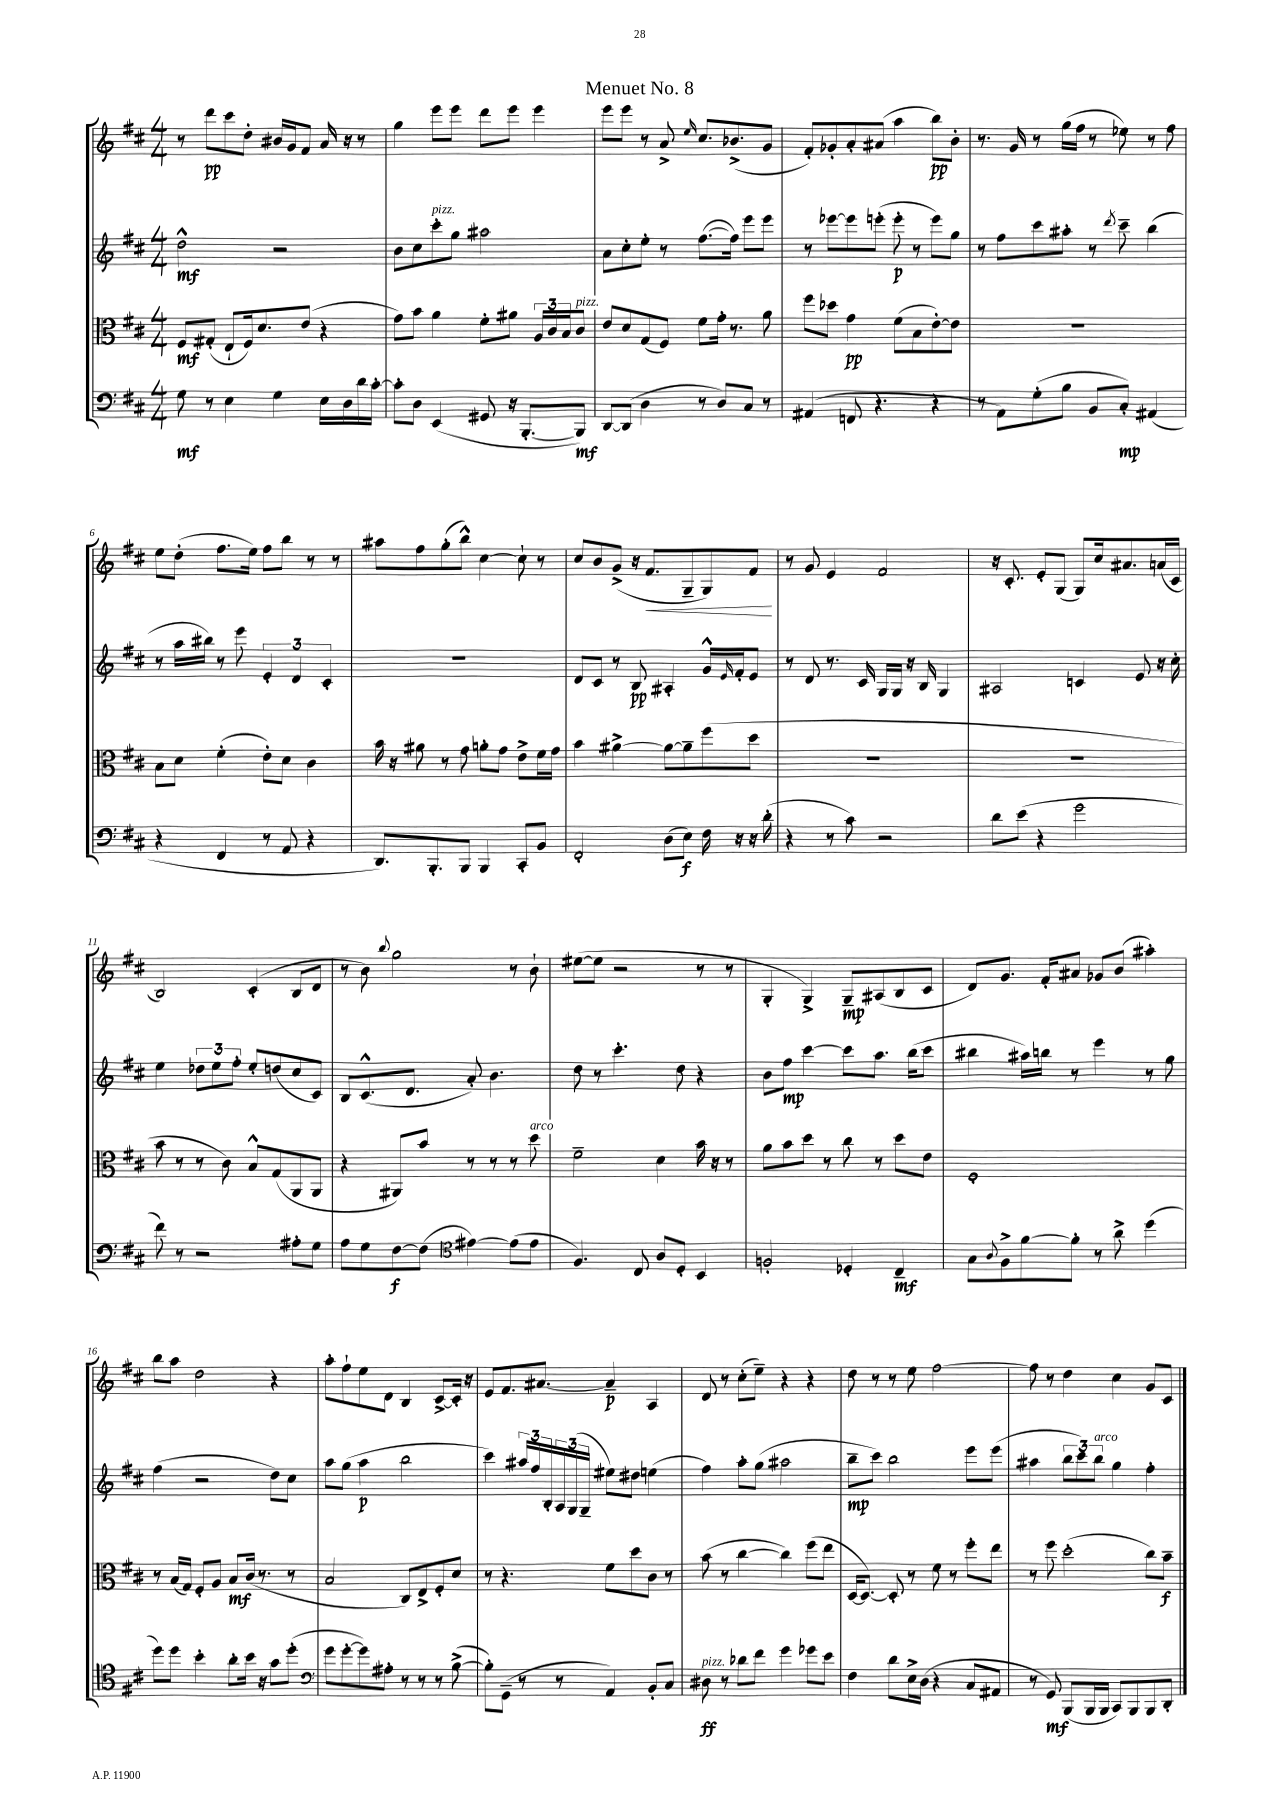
\header { title = "Menuet No. 8" }
<<
\new StaffGroup <<
\new Staff = "s0" {
    \clef treble \key d \major \numericTimeSignature \time 4/4
    r8 d'''8\pp cis'''8 d''8-. bis'16 g'16 fis'8 a'16 r16 r8 |
    g''4 e'''8 e'''8 d'''8 e'''8 e'''4 |
    e'''8 e'''8 r8 a'8-> \grace { e''16 } cis''8. bes'8.->( g'8 |
    fis'8-.) ges'8-. a'8-. ais'8( a''4 b''8\pp) b'8-. |
    r8. g'16 r8 g''16( fis''16 r8 ees''8) r8 fis''8 |
    e''8 d''8-.( fis''8. e''16) fis''8 b''8 r8 r8 |
    ais''8 fis''8 g''8-.( b''8-^) cis''4~ cis''8-! r8 |
    cis''8 b'8 g'8->( r16 fis'8.\< g8-- g8) fis'8\! |
    r8 g'8 e'4 fis'2 |
    r16 cis'8.-. e'8-. g8( g8) cis''16 ais'8. a'16( cis'16 |
    b2) cis'4-.( b8 d'8 |
    r8 b'8) \appoggiatura { b''8 } g''2 r8 b'8-! |
    eis''8~( eis''8 r2 r8 r8 |
    g4-. g4->) g8--\mp ais8( b8 cis'8 |
    d'8) g'8. fis'16-. ais'8 ges'8 b'8( ais''4-.) |
    b''8 a''8 d''2 r4 |
    a''8-. fis''8-! e''8 d'8 b4 cis'8~-> cis'16-. r16 |
    e'8 fis'8. ais'8.~ ais'4--\p a4 |
    d'8 r8 cis''8-.( e''8--) r4 r4 |
    d''8 r8 r8 e''8 fis''2~ |
    fis''8 r8 d''4 cis''4 g'8 cis'8 \bar "|." |
}
\new Staff = "s1" {
    \clef treble \key d \major \numericTimeSignature \time 4/4
    d''2-^\mf r2 |
    b'8 cis''8 cis'''8-.^\markup { \italic "pizz." } g''8 ais''2 |
    a'8 cis''8-. e''8-. r8 fis''8.~( fis''16) e'''8 e'''8 |
    r8 ees'''8~ ees'''8 e'''8-.( e'''8-.\p r8 e'''8) g''8 |
    r8 fis''8 cis'''8 ais''8-. r8 \acciaccatura { d'''8 } cis'''8-- b''4( |
    r8 a''16 bis''16) r8 e'''8 \tuplet 3/2 { e'4-. d'4 cis'4-. } |
    R1 |
    d'8 cis'8 r8 b8\pp ais4-. g'16-^ \grace { e'16 } fis'16-. e'8 |
    r8 d'8 r8. cis'16 g16 g16 r16 b16 g4 |
    ais2 c'4 e'8 r16 cis''16-. |
    e''4 \tuplet 3/2 { des''8 e''8 fis''8-. } e''8-. d''8( cis''8 cis'8) |
    b8 cis'8.-^( d'8. a'8-.) b'4. |
    d''8 r8 cis'''4.-. d''8 r4 |
    b'8 fis''8\mp cis'''4~ cis'''8 a''8. b''16( cis'''8 |
    bis''4 ais''16) b''16 r8 e'''4 r8 g''8 |
    fis''4( r2 d''8) cis''8 |
    a''8 g''8( a''4\p b''2 |
    cis'''4) \tuplet 3/2 { ais''16 fis''16 b16-. } \tuplet 3/2 { a16 g16( g16-- } eis''8) dis''8 e''4( |
    fis''4) a''8-. g''8( ais''2 |
    b''8--\mp cis'''8) b''2 e'''8 e'''8( |
    ais''4 \tuplet 3/2 { b''8 cis'''8) b''8^\markup { \italic "arco" } } g''4 fis''4-. \bar "|." |
}
\new Staff = "s2" {
    \clef alto \key d \major \numericTimeSignature \time 4/4
    fis8\mf gis8-.( e8-! fis16) d'8. e'8( r4 |
    g'8) b'8 a'4 fis'8-. ais'8 \tuplet 3/2 { a16 cis'16 b16 } cis'8^\markup { \italic "pizz." } |
    e'8 d'8 g8( fis8) fis'8 g'16-. r8. a'8 |
    fis''8 des''8 g'4\pp fis'8( b8 e'8~-.) e'8 |
    R1 |
    b8 d'8 fis'4-.( e'8-.) d'8 cis'4 |
    b'16 r16 ais'8 r8 g'8 a'8-. g'8 e'8-> fis'16 g'16 |
    b'4 ais'4~-> ais'8~ ais'8-- fis''8( d''8 |
    R1 |
    R1 |
    b'8 r8 r8 cis'8) b8-^ g8( a,8 a,8 |
    r4 ais,8) b'8 r8 r8 r8 d''8^\markup { \italic "arco" } |
    fis'2-- d'4 b'16 r16 r8 |
    a'8 b'8 d''8 r8 cis''8 r8 d''8 e'8 |
    fis1-. |
    r8 b16( g16) fis8-. a8 b8\mf cis'16( r8. r8 |
    b2 cis8) e8-> fis8-. d'8 |
    r8 r4. fis'8 d''8 cis'8 r8 |
    b'8( r8 cis''4~ cis''4) fis''8( e''8 |
    d16~ d8.~) d8-. r8 fis'8 r8 fis''8-. e''8 |
    r8 fis''8 d''2-.( cis''8) b'8--\f \bar "|." |
}
\new Staff = "s3" {
    \clef bass \key d \major \numericTimeSignature \time 4/4
    g8\mf r8 e4 g4 e16 d16 d'16 cis'16~-. |
    cis'8-. d8 e,4( gis,8 r16 b,,8.~-. b,,8\mf) |
    d,8~ d,8( d4 r8 d8) cis8 r8 |
    ais,4( f,8 r4. r4 |
    r8 a,8) g8-.( b8 b,8 cis8-.\mp) ais,4( |
    r4 fis,4 r8 a,8 r4 |
    d,8.) b,,8.-. b,,8 b,,4 cis,8-. b,8 |
    fis,2-. d8( e8\f) fis16 r16 r16 d'16-.( |
    r4 r8 cis'8) r2 |
    d'8 e'8( r4 g'2 |
    fis'8) r8 r2 ais8-. g8 |
    a8 g8 fis8~\f fis8( \clef tenor eis'4~) eis'8( eis'8 |
    fis4.) cis8 a8 d8-. b,4 |
    f2-. des4-. cis4--\mf |
    g8 \appoggiatura { a8 } fis8-> fis'8~ fis'8-. r8 a'8-> d''4( |
    d''8) d''8 b'4-. a'8-. b'16 r16 g'8 d''8-.( |
    \clef bass g'8 g'8~-. g'8) ais8-. r8 r8 r8 b8~->( |
    b8-.) g,8--( r8 r8 a,4) b,8-. cis8 |
    dis8\ff^\markup { \italic "pizz." } r8 des'8 fis'8 g'4 ges'8 e'8 |
    fis4 d'8 e16-> d16( r4 cis8 ais,8 |
    r8 g,8\mf) b,,8( b,,16 b,,16 cis,8) b,,8 b,,8 d,8-. \bar "|." |
}
>>
>>
